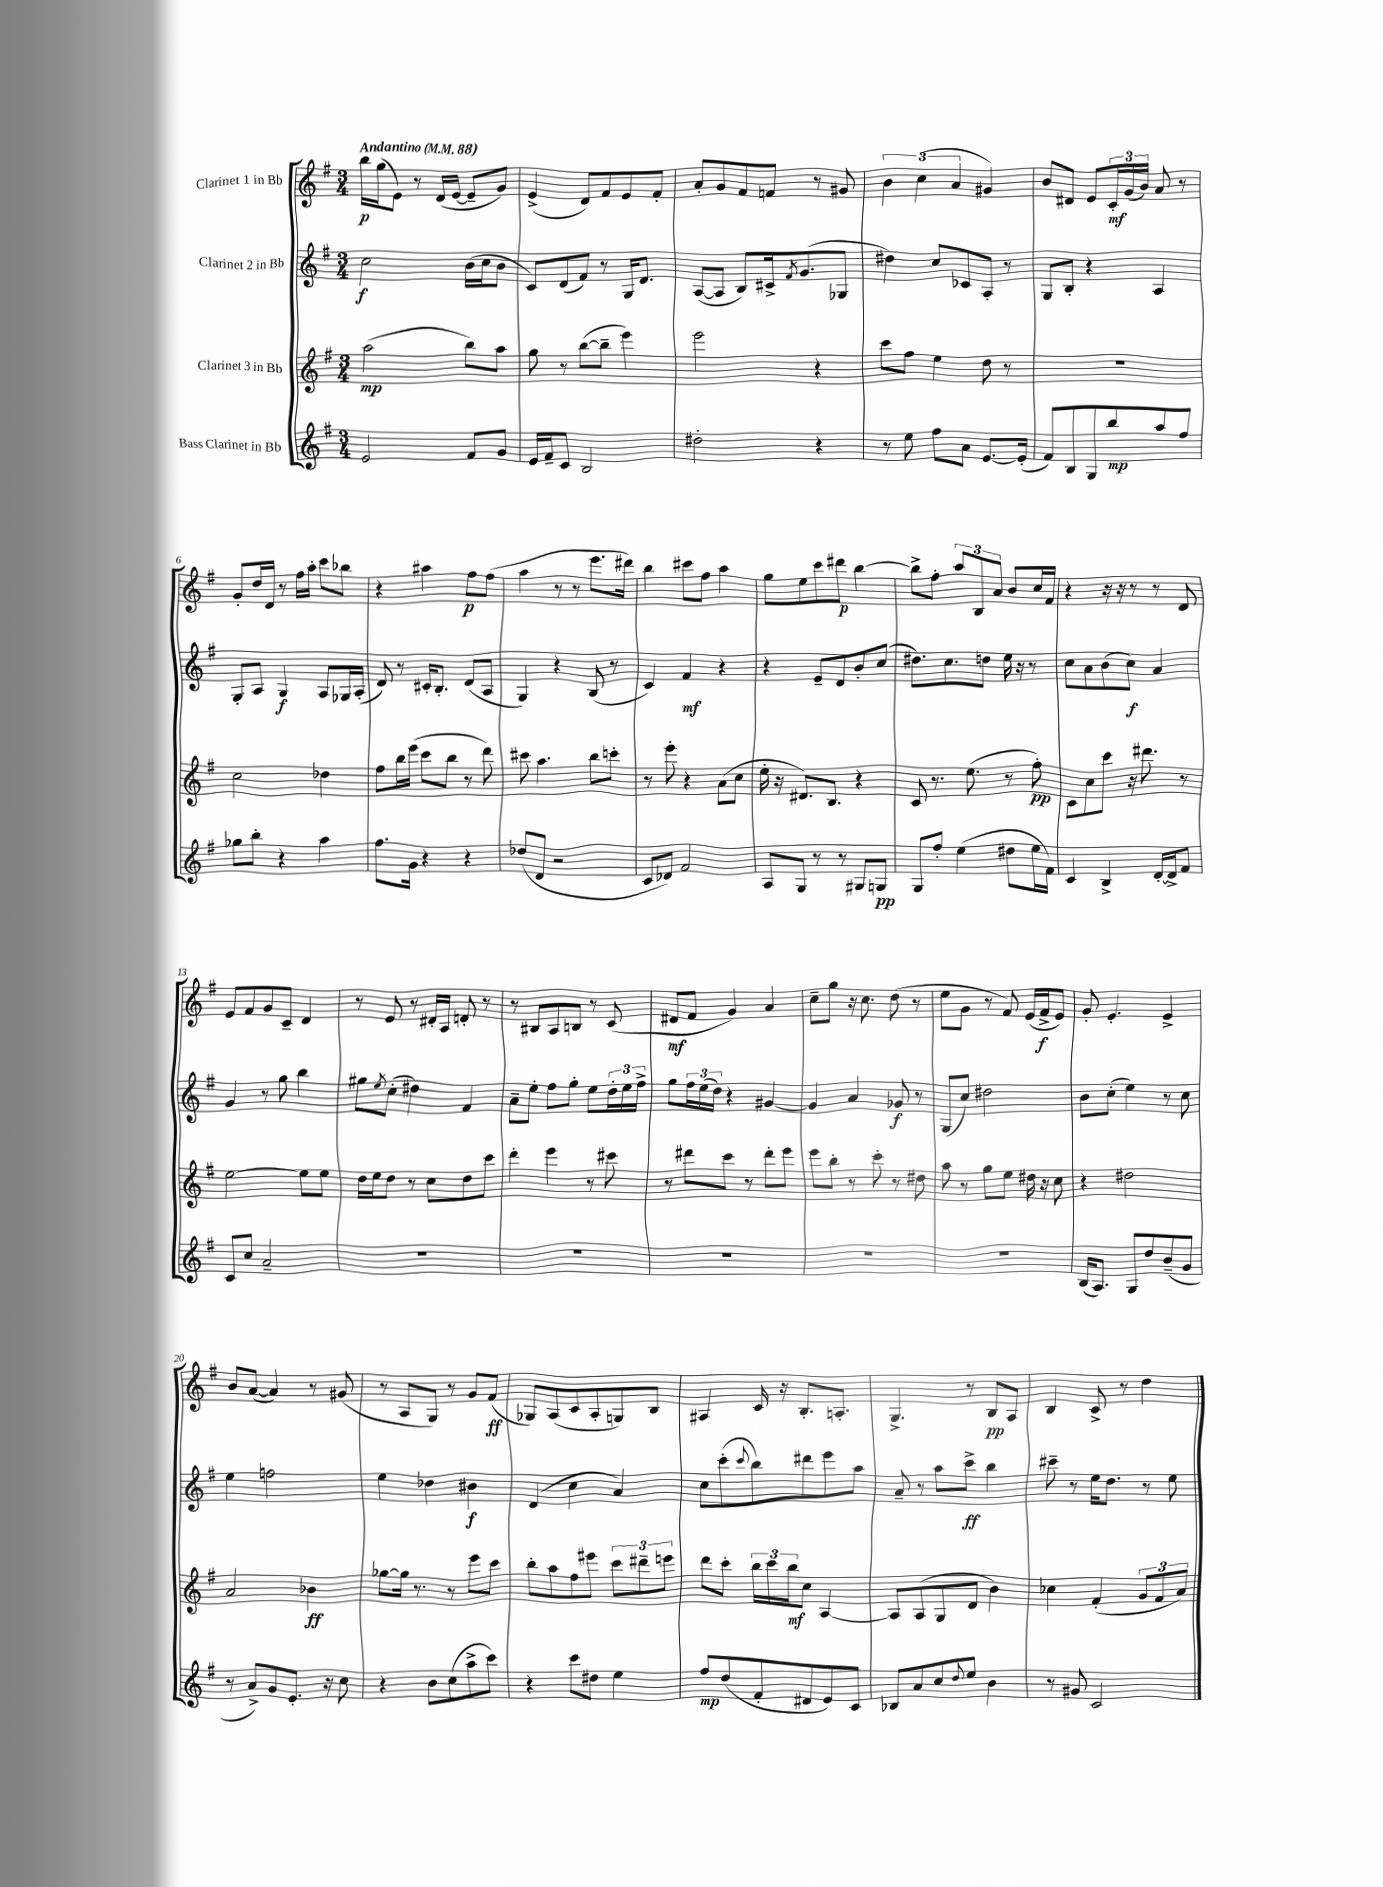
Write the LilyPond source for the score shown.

<<
\new StaffGroup <<
\new Staff = "s0" \with { instrumentName = "Clarinet 1 in Bb" } {
    \clef treble \key g \major \numericTimeSignature \time 3/4 \tempo "Andantino" 4 = 88
    b''16\p g''16( e'8) r8 d'16( e'16~ e'8-- g'8) |
    e'4->( d'8) fis'8 e'8 fis'8-. |
    a'8-. g'8 fis'8 f'8 r8 gis'8 |
    \tuplet 3/2 { b'4 c''4( a'4 } gis'4) |
    b'8 dis'8 e'8 \tuplet 3/2 { c'16-.\mf g'16( b'16) } a'8 r8 |
    g'8-. d''16 d'16 r8 fis''16 a''16-. c'''8 bes''8 |
    r4 ais''4 fis''8\p fis''8( |
    a''4 r8 r8 e'''8. dis'''16) |
    b''4 cis'''8 fis''8 a''4 |
    g''8 e''8 c'''8 dis'''8\p b''4~ |
    b''8-> fis''8-. \tuplet 3/2 { a''8 b8 a'8 } b'8 c''16 fis'16 |
    r4 r16 r16 r8 r8 d'8 |
    e'8 fis'8 g'8 c'8-- d'4 |
    r8 e'8 r8 dis'16-. a16 d'8-. r8 |
    r8 bis8 a8 b8 r8 c'8( |
    dis'8\mf fis'8 g'4) a'4 |
    c''8-- g''8 r16 c''8. d''8( r8 |
    e''8 g'8 r8 fis'8) e'16( fis'16->\f e'8) |
    g'8-. e'4.-. e'4-> |
    b'8 a'8~( a'4) r8 gis'8( |
    r8 a8 g8) r8 g'8 fis'8\ff( |
    ges8) a8( c'8 a8-. g8) b8 |
    ais4 c'16 r16 b8.-. a8.-. |
    g4.-> r8 b8\pp a8 |
    b4 c'8-> r8 d''4 \bar "|." |
}
\new Staff = "s1" \with { instrumentName = "Clarinet 2 in Bb" } {
    \clef treble \key g \major \numericTimeSignature \time 3/4
    c''2\f b'16( c''16 b'8 |
    c'8) d'8( fis'8) r8 g16 d'8. |
    a8~( a8 b8) cis'16-> \acciaccatura { fis'8 } g'8.( ges8 |
    dis''4) c''8 ces'8 a8-. r8 |
    g8 b8-. r4 a4 |
    g8-. a8 g4\f a8 ges16 a16-.( |
    d'8) r8 cis'16-. b8.-. d'8( a8 |
    g4) r4 b8( r8 |
    c'4) fis'4\mf r4 |
    r4 e'8-- d'8 b'8-. c''8( |
    dis''8.) c''8. d''8 e''16 r16 r8 |
    c''8 a'8 b'8( c''8\f) a'4 |
    g'4 r8 g''8 b''4 |
    gis''8 \acciaccatura { e''8 } c''8-.( dis''4) fis'4 |
    a'8-- e''8-. fis''8 g''8-. e''8 \tuplet 3/2 { d''16-. e''16 fis''16-> } |
    g''8 \tuplet 3/2 { fis''16 e''16( d''16) } r4 gis'4~ |
    gis'4 a'4 ges'8\f r8 |
    g8( c''8) dis''2 |
    b'8 c''8-.( e''4) r8 c''8 |
    e''4 f''2 |
    e''4 des''4 bis'4\f |
    d'4( c''4 a'4) |
    c''8 c'''8-.( \appoggiatura { c'''8 } b''8) dis'''8 e'''8 a''8 |
    a'8-- r8 a''8 c'''8->\ff b''4 |
    cis'''8-- r8 e''16 d''8. r8 e''8 \bar "|." |
}
\new Staff = "s2" \with { instrumentName = "Clarinet 3 in Bb" } {
    \clef treble \key g \major \numericTimeSignature \time 3/4
    a''2\mp( b''8) a''8 |
    g''8 r8 b''8~( b''8-- e'''4) |
    e'''2 r4 |
    c'''8 fis''8 e''4 d''8 r8 |
    R2. |
    c''2 des''4 |
    fis''8 b''16 e'''16( c'''8 b''8 r8 d'''8) |
    cis'''8 a''4. b''8 c'''8-. |
    r8 e'''8-. r4 a'8( c''8 |
    e''16-. r16 dis'8.) b8. r4 |
    c'8 r8. e''8.( r8 fis''8-.\pp) |
    c'8 c''8 c'''8 r16 dis'''8. r8 |
    e''2~ e''8 e''8 |
    d''16 e''16 d''8 r8 c''8 d''8 c'''8 |
    d'''4-. e'''4 r8 cis'''8 |
    r8 dis'''8 c'''8 r8 dis'''8-. e'''8 |
    e'''8 b''8-. r8 c'''8-. r8 dis''8 |
    a''8 r8 g''8 e''8 dis''16 r16 c''8 |
    r4 dis''2 |
    a'2 bes'4\ff |
    ges''8~ ges''16 r8. r8 e'''8 c'''8 |
    b''8-. a''8 fis''8 eis'''8 \tuplet 3/2 { c'''8 dis'''8-- e'''8 } |
    d'''8 c'''8-. \tuplet 3/2 { b''16 c'''16 b''16\mf } c''8 a4~ |
    a8 a8( g8 d'8 b'4) |
    ces''4 fis'4-.( \tuplet 3/2 { g'8 fis'8 a'8) } \bar "|." |
}
\new Staff = "s3" \with { instrumentName = "Bass Clarinet in Bb" } {
    \clef treble \key g \major \numericTimeSignature \time 3/4
    e'2 fis'8 g'8 |
    e'16 fis'16-- c'8 b2 |
    dis''2-. r4 |
    r8 e''8 fis''8 a'8 e'8.~ e'16-.( |
    fis'8) b8 g8 b''8\mp a''8 fis''8 |
    ges''8 b''8-. r4 a''4 |
    fis''8. g'16 r4 r4 |
    des''8( d'8 r2 |
    c'8 des'8) fis'2 |
    a8 g8 r8 r8 gis8 g8\pp |
    g8 fis''8-. e''4( dis''8 e''16 fis'16) |
    c'4 b4-> d'16~-. d'16-> fis'8 |
    c'8 c''8 a'2-- |
    R2. |
    R2. |
    R2. |
    R2. |
    R2. |
    b16( a8.) g8 d''8 b'8--( g'8 |
    r8 a'8->) g'8 e'8.-. r16 c''8 |
    r4 b'8 c''8( a''8-> c'''8) |
    r4 c'''8 dis''8 e''4 |
    fis''8\mp d''8( fis'8-. dis'8 e'8) c'8 |
    bes8 a'8 c''8 \appoggiatura { d''8 } e''8 b'4 |
    r8 gis'8 c'2 \bar "|." |
}
>>
>>
